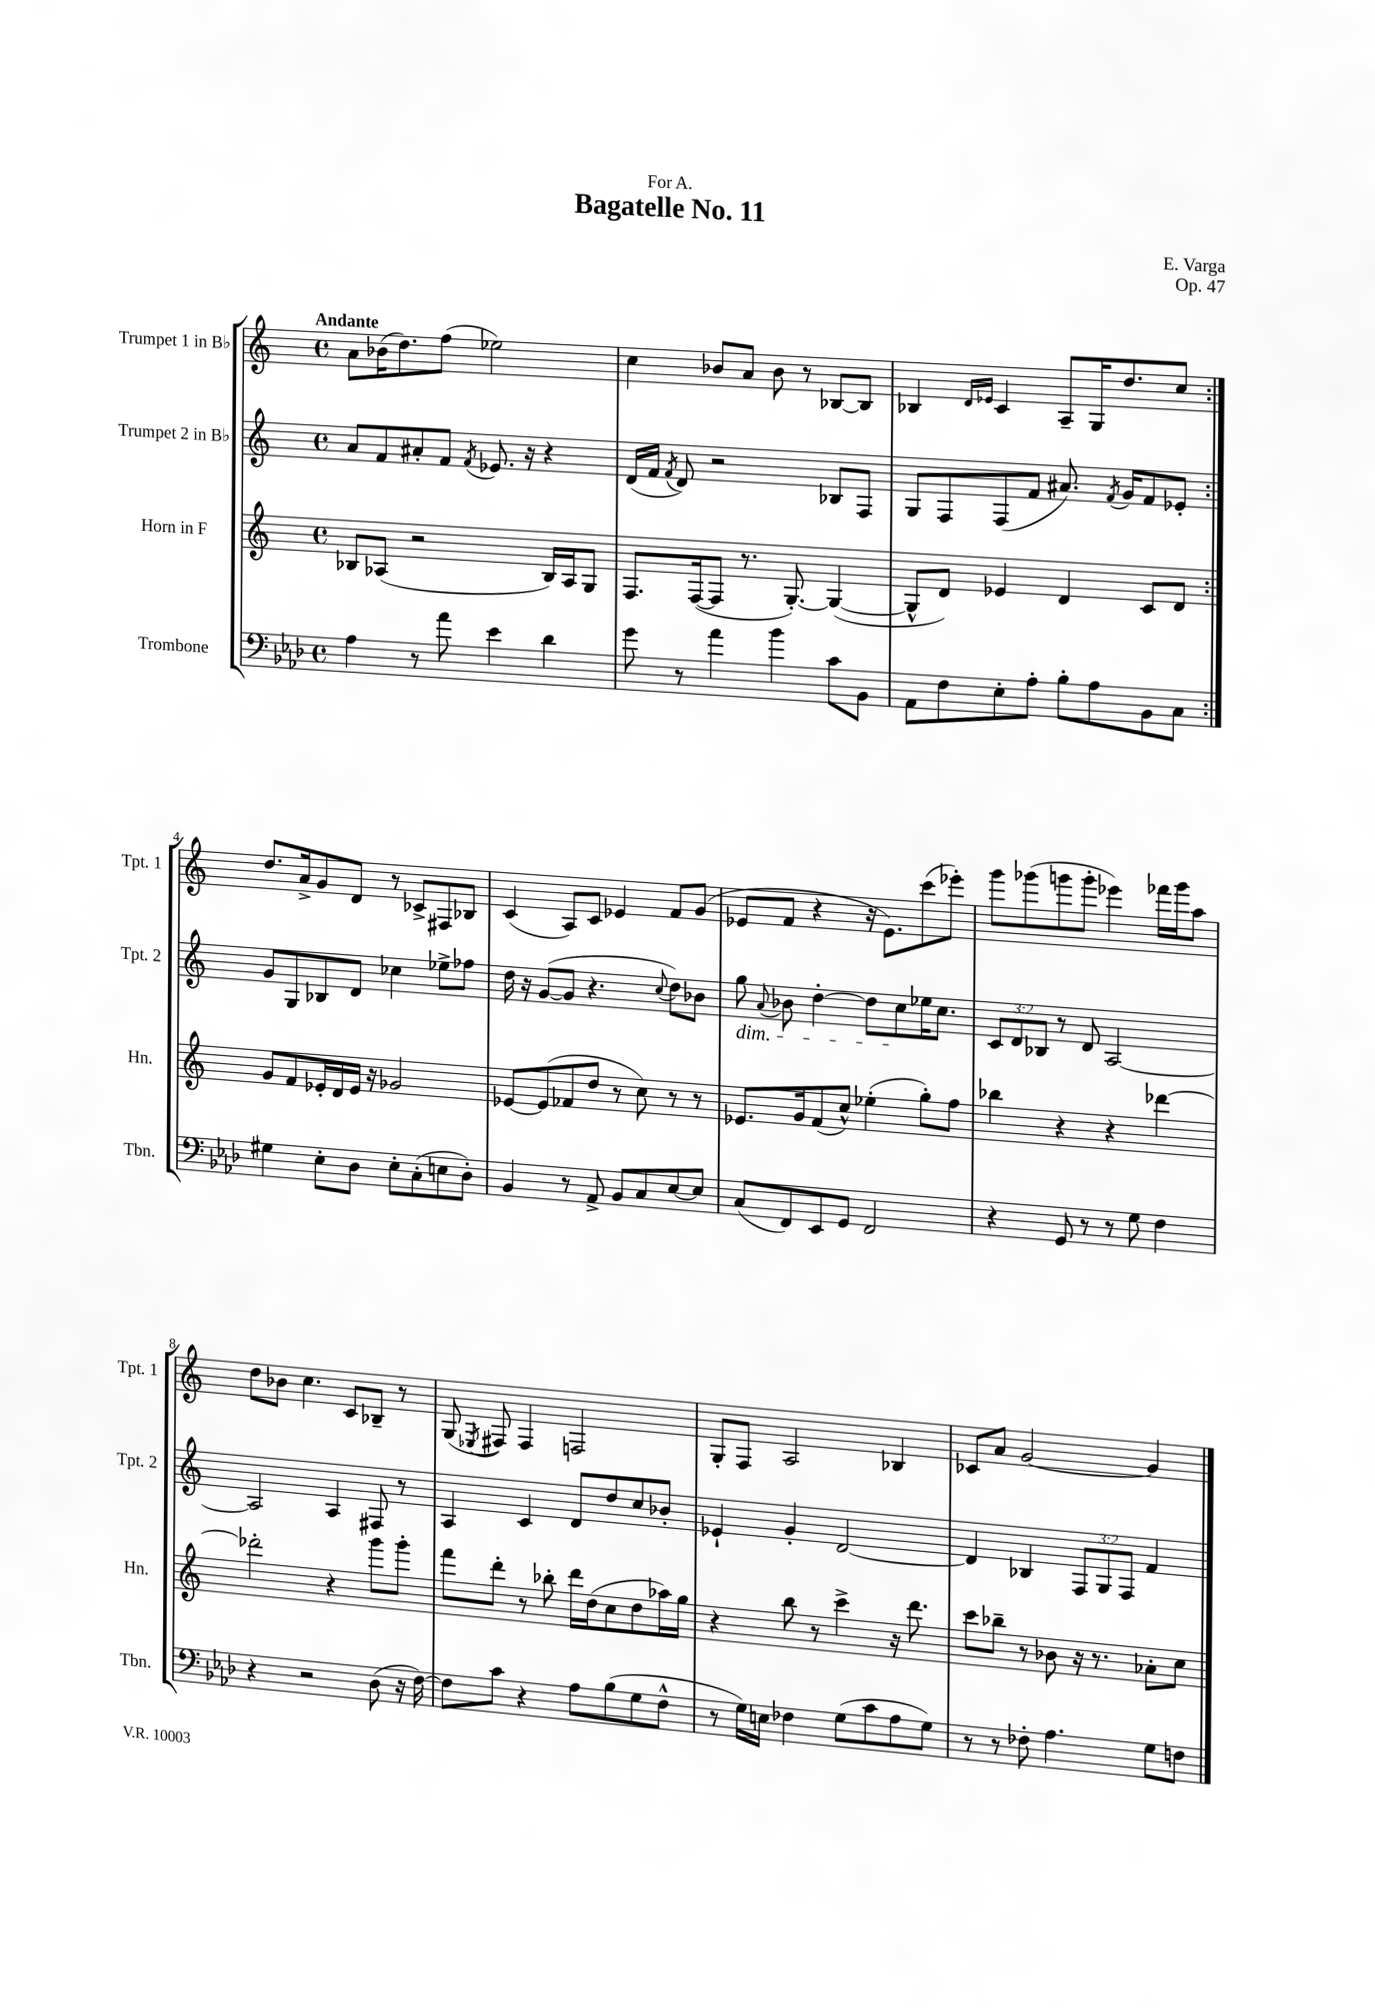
\header { title = "Bagatelle No. 11" composer = "E. Varga" dedication = "For A." opus = "Op. 47" }
<<
\new StaffGroup <<
\new Staff = "s0" \with { instrumentName = "Trumpet 1 in Bb" shortInstrumentName = "Tpt. 1" } {
    \clef treble \key c \major \defaultTimeSignature \time 4/4 \tempo "Andante"
    \autoBeamOff \repeat volta 2 { a'8[ bes'16( d''8.) f''8]( ees''2) |
    c''4 bes'8[ a'8] bes'8 r8 bes8[~ bes8] |
    bes4 \grace { d'16[ ees'16] } c'4 a8[-- g16 d''8. c''8] | }
    d''8.[ a'16-> g'8 d'8] r8 ces'8[-> fis8 bes8] |
    c'4( a8[) c'8] ees'4 f'8[ g'8]( |
    ees'8[ f'8] r4 r16 ees'8.[) c'''8( ees'''8]-.) |
    g'''8[ ges'''8( g'''8 g'''8]-. ees'''4) fes'''16[ g'''16 a''8] |
    d''8[ bes'8] c''4. c'8[ bes8]-- r8 |
    g8( \acciaccatura { ees8 } fis8) fis4 f2 |
    g8[-. f8] a2 bes4 |
    ces'8[ a'8] g'2~ g'4 \bar "|." |
}
\new Staff = "s1" \with { instrumentName = "Trumpet 2 in Bb" shortInstrumentName = "Tpt. 2" } {
    \clef treble \key c \major \defaultTimeSignature \time 4/4 \override Staff.TupletNumber.text = #tuplet-number::calc-fraction-text
    \autoBeamOff \repeat volta 2 { a'8[ f'8 ais'8-. f'8] \acciaccatura { f'8 } ees'8. r16 r4 |
    d'16[( f'16] \acciaccatura { f'8 } d'8) r2 bes8[ f8] |
    g8[ f8 f8( f'8] ais'8.) \acciaccatura { f'8 } g'16[ f'8 ees'8]-. | }
    g'8[ g8 bes8 d'8] ces''4 ees''8[-> fes''8] |
    d''16 r16 g'8[~( g'8] r4. \appoggiatura { c''8 } d''8[) bes'8] |
    g''8\dim \appoggiatura { a'8 } bes'8 d''4~-. d''8[ c''8\! ees''16 c''8.] |
    \tuplet 3/2 { c'8[ d'8 bes8] } r8 d'8 a2~ |
    a2 a4 fis8 r8 |
    a4 c'4 d'8[ d''8 c''8 bes'8]-. |
    ees'4-! g'4-. d'2~ |
    d'4 bes4 \tuplet 3/2 { f8[ g8 f8] } f'4 \bar "|." |
}
\new Staff = "s2" \with { instrumentName = "Horn in F" shortInstrumentName = "Hn." } {
    \clef treble \key c \major \defaultTimeSignature \time 4/4
    \autoBeamOff \repeat volta 2 { bes8[ aes8]( r2 bes16[) aes16 g8] |
    f8.[ f16~( f8] r8. g8.~-.) g4~( |
    g8[-^ d'8]) ees'4 d'4 c'8[ d'8] | }
    g'8[ f'8 ees'16-. d'16 ees'16] r16 ges'2 |
    ees'8[~ ees'8( fes'8 d''8] r8 c''8) r8 r8 |
    ees'8.[ g'16 f'8( c''8]-^) ees''4-.( g''8[-.) f''8] |
    bes''4 r4 r4 des'''4~ |
    des'''2-. r4 g'''8[ g'''8]-. |
    f'''8[ d'''8]-. r8 bes''8-. d'''16[ d''16( c''8 d''8 aes''16) g''16] |
    r4 b''8 r8 c'''4-> r16 d'''8. |
    c'''8[ bes''8]-- r8 bes'8 r16 r8. aes'8[-. c''8] \bar "|." |
}
\new Staff = "s3" \with { instrumentName = "Trombone" shortInstrumentName = "Tbn." } {
    \clef bass \key aes \major \defaultTimeSignature \time 4/4
    \autoBeamOff \repeat volta 2 { aes4 r8 aes'8 ees'4 des'4 |
    g'8 r8 aes'4 bes'4 c'8[ bes,8] |
    aes,8[ f8 ees8-. aes8]-. bes8[-. aes8 bes,8 c8] | }
    gis4 ees8[-. des8] ees8[-. c8-.( e8 des8]-.) |
    bes,4 r8 aes,8-> bes,8[ c8 ees8~ ees8] |
    c8[( f,8) ees,8 g,8] f,2 |
    r4 g,8 r8 r8 g8 f4 |
    r4 r2 des8( r16 f16~) |
    f8[ c'8] r4 aes8[ bes8( g8 f8]-^ |
    r8 g16[) e16] fes4 g8[( c'8 aes8 g8]) |
    r8 r8 fes8-. aes4. g8[ f8] \bar "|." |
}
>>
>>
